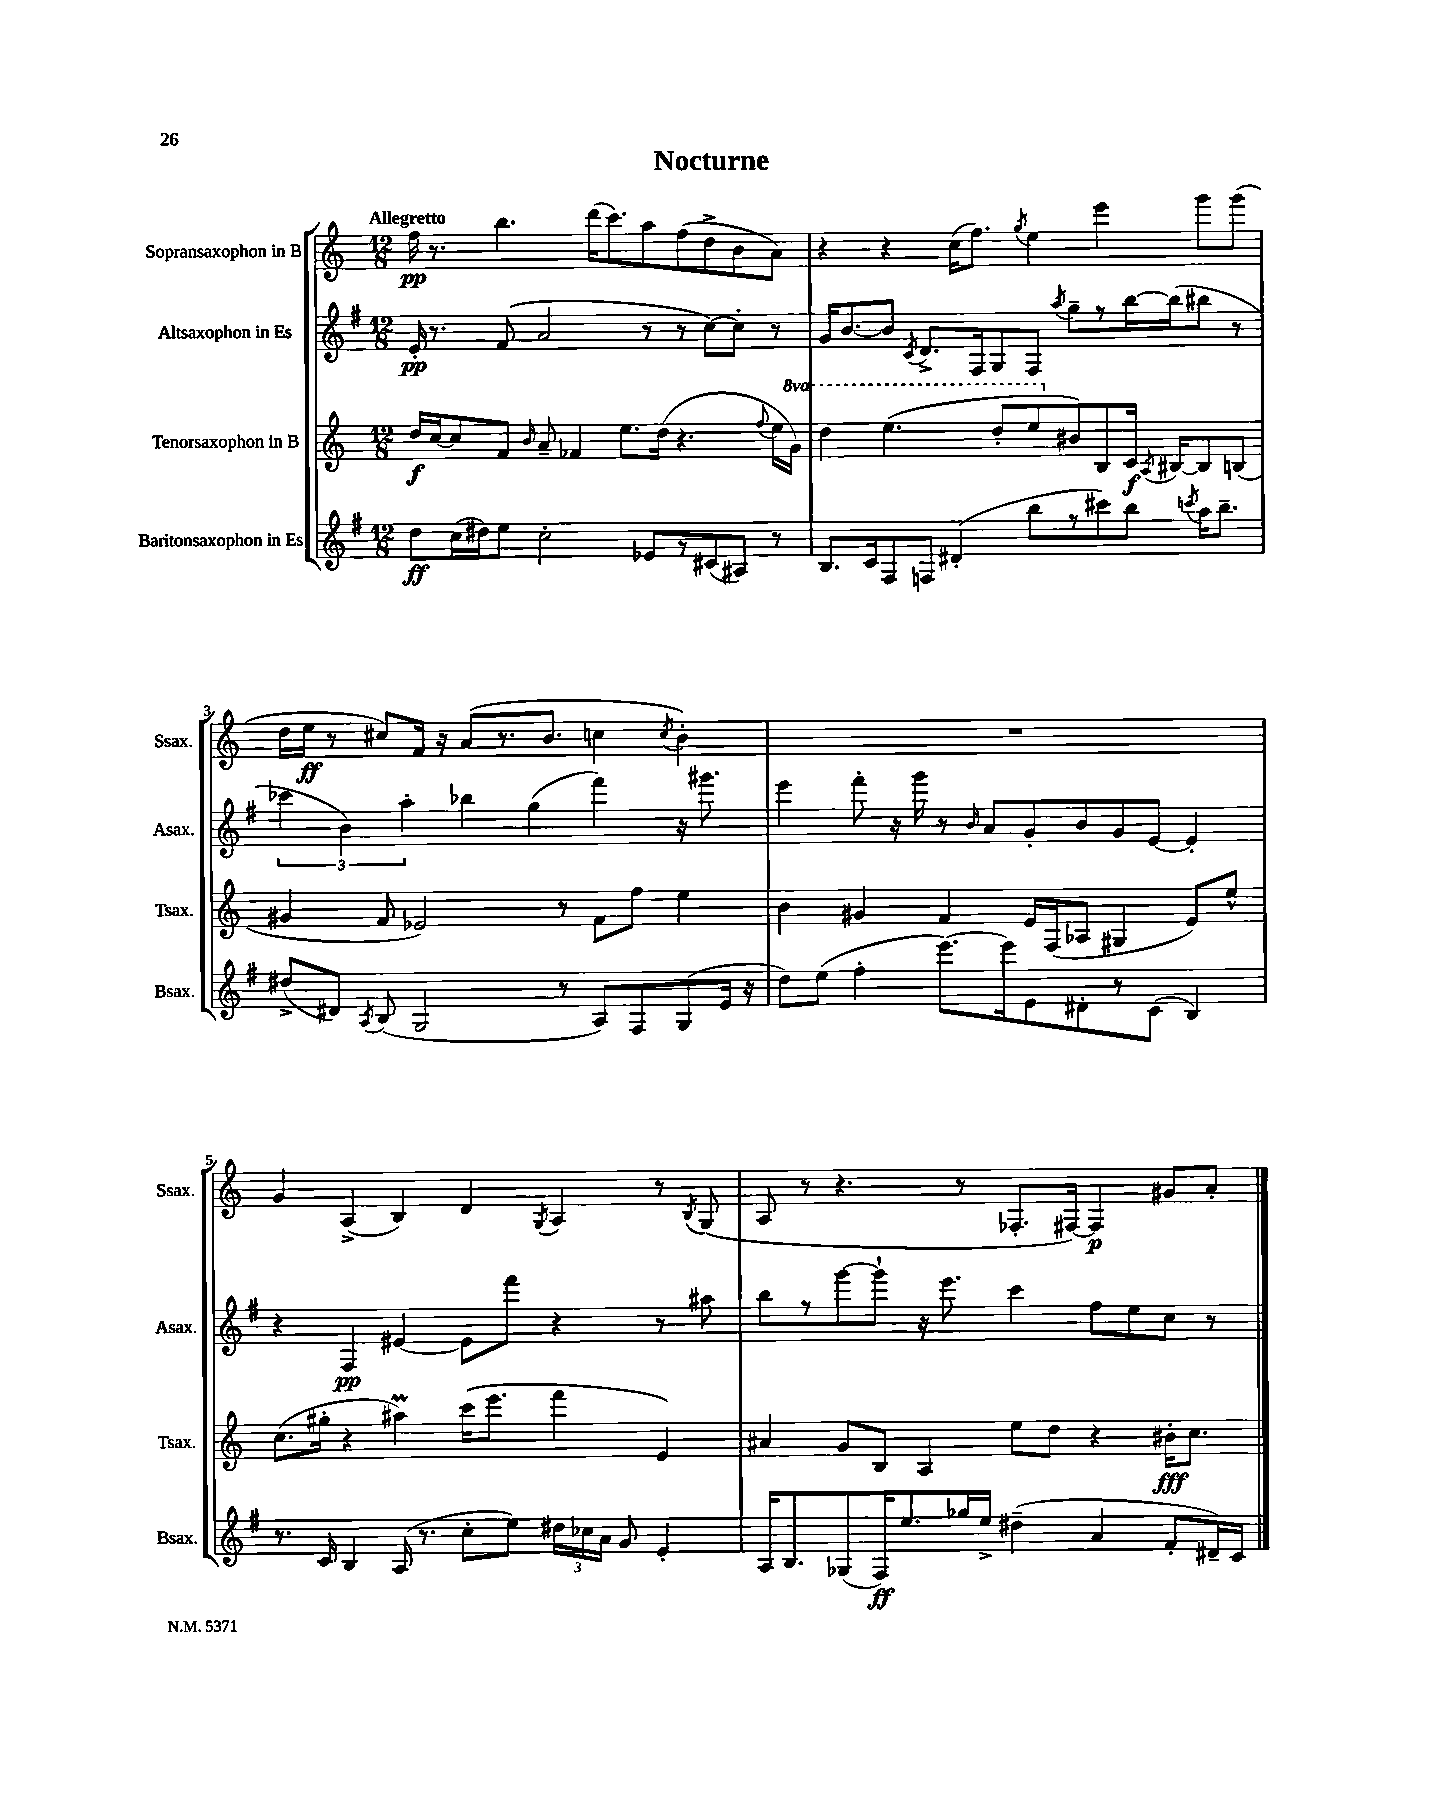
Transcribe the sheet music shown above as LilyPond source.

\header { title = "Nocturne" }
<<
\new StaffGroup <<
\new Staff = "s0" \with { instrumentName = "Sopransaxophon in B" shortInstrumentName = "Ssax." } {
    \clef treble \key c \major \numericTimeSignature \time 12/8 \tempo "Allegretto"
    \autoBeamOff f''16\pp r8. b''4. d'''16[( c'''8.) a''8 f''8( d''8-> b'8 a'8]) |
    r4 r4 c''16[( f''8.]) \acciaccatura { g''8 } e''4 e'''4 g'''8[ g'''8]( |
    d''16[ e''16]\ff r8 cis''8[) f'16] r16 a'8[( r8. b'8.] c''4 \acciaccatura { c''8 } b'4-.) |
    R1. |
    g'4 a4->( b4) d'4 \acciaccatura { g8 } a4 r8 \acciaccatura { b8 } g8( |
    a8 r8 r4. r8 fes8.[-. fis16]~) fis4\p gis'8[ a'8]-. \bar "|." |
}
\new Staff = "s1" \with { instrumentName = "Altsaxophon in Es" shortInstrumentName = "Asax." } {
    \clef treble \key g \major \numericTimeSignature \time 12/8
    \autoBeamOff e'16-.\pp r8. fis'8( a'2 r8 r8 c''8[~) c''8]-. r8 |
    g'16[ b'8.~ b'8] \acciaccatura { c'8 } d'8.[-> fis16 g8 fis8] \acciaccatura { a''8 } g''8[-- r8 b''16~ b''16( bis''8] r8 |
    \tuplet 3/2 { ces'''4 b'4) a''4-. } bes''4 g''4( fis'''4) r16 gis'''8. |
    e'''4 fis'''8-. r16 g'''16 r8 \grace { b'16 } a'8[ g'8-. b'8 g'8 e'8]~ e'4-. |
    r4 fis4\pp eis'4~ eis'8[ fis'''8] r4 r8 ais''8 |
    b''8[ r8 g'''8~ g'''8]-! r16 e'''8. c'''4 fis''8[ e''8 c''8] r8 \bar "|." |
}
\new Staff = "s2" \with { instrumentName = "Tenorsaxophon in B" shortInstrumentName = "Tsax." } {
    \clef treble \key c \major \numericTimeSignature \time 12/8 \set Staff.ottavationMarkups = #ottavation-simple-ordinals
    \autoBeamOff d''16[\f c''16~ c''8 f'8] \grace { b'16 } a'8-- fes'4 e''8.[ d''16]( r4. \appoggiatura { f''8 } e''16[ \ottava #1 g''16]) |
    d'''4 e'''4.( d'''8[-. e'''8 \ottava #0 bis'8) b8 c'16]\f \acciaccatura { a8 } bis16[~ bis8 b8]( |
    gis'4 f'8 ees'2) r8 f'8[ f''8] e''4 |
    b'4 gis'4 f'4 e'16[ f16( aes8] gis4 e'8[) e''8]-^ |
    c''8.[( gis''16]-. r4 ais''4\prall) c'''16[( e'''8.] f'''4 e'4) |
    ais'4 g'8[ b8] a4 e''8[ d''8] r4 bis'16[-.\fff c''8.] \bar "|." |
}
\new Staff = "s3" \with { instrumentName = "Baritonsaxophon in Es" shortInstrumentName = "Bsax." } {
    \clef treble \key g \major \numericTimeSignature \time 12/8
    \autoBeamOff d''8[\ff c''16( dis''16) e''8] c''2-. ees'8[ r8 cis'8( ais8]) r8 |
    b8.[ c'16 fis8 f8] dis'4-.( b''8[ r8 cis'''8) b''8] \acciaccatura { c'''8 } a''16[ b''8.]-- |
    dis''8[->( dis'8]) \acciaccatura { a8 } b8( g2 r8 a8[) fis8 g8( e'16] r16 |
    d''8[) e''8]( fis''4-. e'''8.[~) e'''16 e'8 dis'8-. r8 c'8]( b4) |
    r8. c'16 b4 a16( r8. c''8[-. e''8]) \tuplet 3/2 { dis''16[ ces''16 a'16] } g'8 e'4-. |
    a16[ b8. ges8( fis16\ff) e''8. ges''16 e''16]-> dis''4--( a'4 fis'8[-. dis'16--) c'16] \bar "|." |
}
>>
>>
